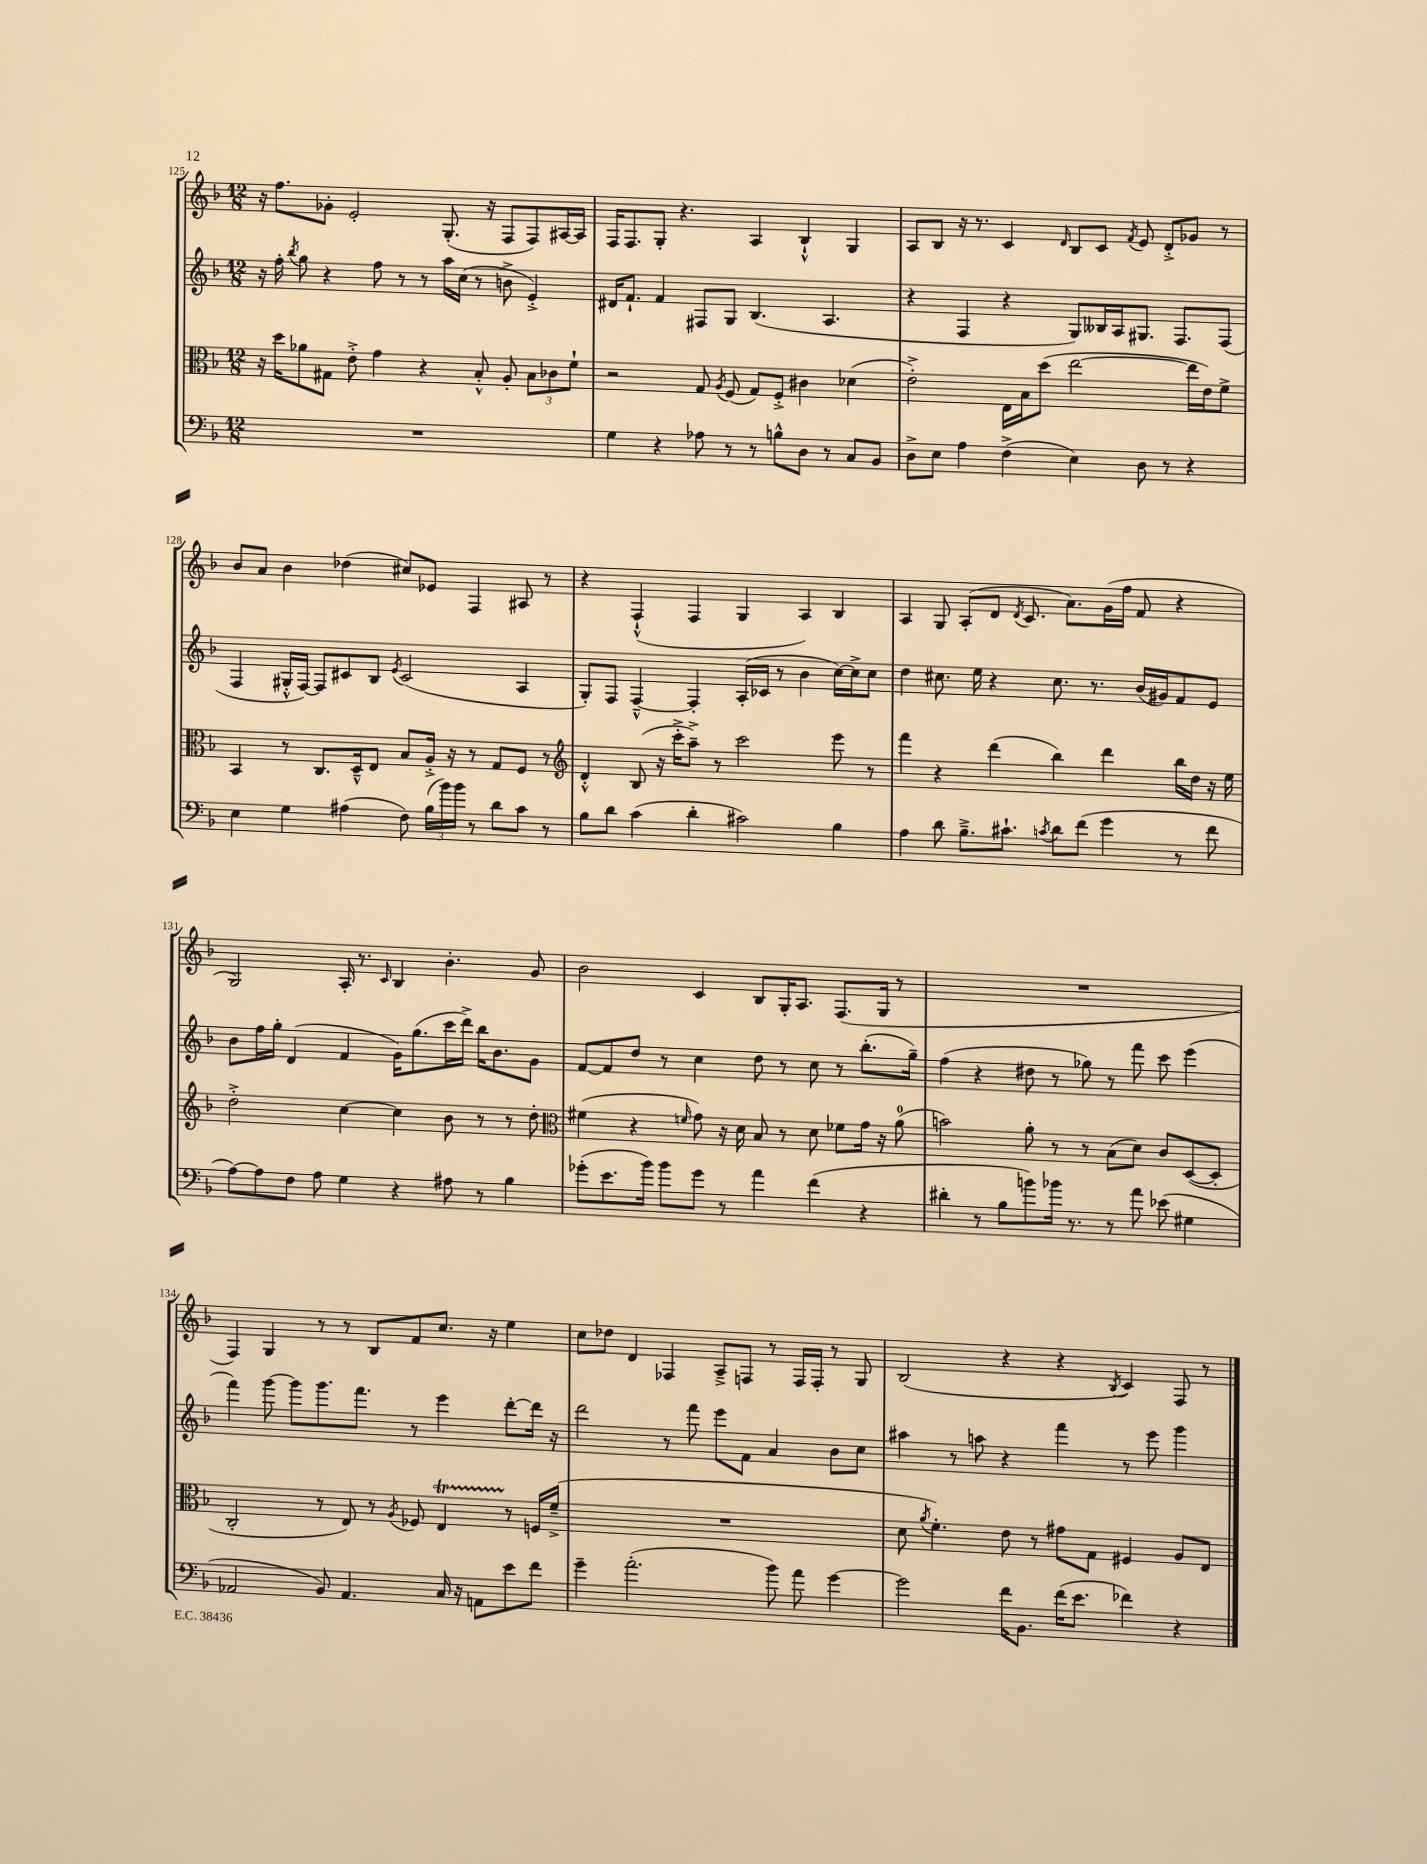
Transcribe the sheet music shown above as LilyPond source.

<<
\new StaffGroup <<
\new Staff = "s0" {
    \clef treble \key f \major \numericTimeSignature \time 12/8
    \autoBeamOff r16 f''8.[ ges'8]-. e'2-. g8.-.( r16 f8[ f8) ais16~ ais16] |
    f16[ f8. g8]-. r4. a4 bes4-!-^ g4 |
    a8[ bes8] r16 r8. c'4 \grace { d'16 } bes8[ c'8] \acciaccatura { f'8 } e'8 d'8[-.-> ges'8] r8 |
    bes'8[ a'8] bes'4 des''4( cis''8[) ees'8] f4 ais8 r8 |
    r4 f4-!-^( f4 g4 a4) bes4 |
    a4 g8 a8[-.( d'8] \acciaccatura { d'8 } c'8. a'8.[) g'16( f''16] f'8 r4 |
    g2) a16-. r8. \grace { c'16 } bes4 bes'4.-. g'8 |
    bes'2 c'4 bes8[ g16-. a8.] f8.[( g16] r8 |
    R1. |
    f4) g4 r8 r8 bes8[ f'8 c''8.] r16 e''4 |
    c''8[ des''8] d'4 fes4 a8[---> f8] r8 f16[ f16]-. r8 g8 |
    bes2( r4 r4 \acciaccatura { bes8 } c'4) f8 r8 \bar "|." |
}
\new Staff = "s1" {
    \clef treble \key f \major \numericTimeSignature \time 12/8
    \autoBeamOff r16 f''16-. \acciaccatura { bes''8 } g''8 r4 f''8 r8 r8 a''16[ c''16]( r8 b'8-> e'4-.->) |
    dis'16[ f'8.]-! f'4 fis8[ g8] bes4.( a4. |
    r4 f4 r4 g8[) beses16 a16 gis8.] f8.[ f8]( |
    f4 gis16[-.-^ f16]~) f8[ cis'8 bes8] \acciaccatura { e'8 } cis'2( a4 |
    g8[-.) f8] f4~---^ f4-. a16[-.( ces'16] r8 bes'4 c''16[~) c''16-> c''8] |
    d''4 cis''8. e''16 r4 cis''8. r8. bes'16[( gis'16) f'8 e'8] |
    bes'8[ f''16 g''16]-. d'4( f'4 g'16[) g''8.( c'''16 d'''16]->) bes''16[ bes'8. g'8] |
    f'8[~ f'8 d''8] r8 c''4 d''8 r8 c''8 r8 bes''8.[-.( g''16]--) |
    f''4( r4 dis''8 r8 ges''8) r8 f'''8 c'''8 e'''4( |
    f'''4) g'''8~ g'''8[ g'''8. f'''8.] r8 e'''4 d'''8[~-. d'''16] r16 |
    d'''2 r8 f'''8 e'''8[ f'8] a'4 bes'8[ c''8] |
    ais''4 r8 a''8 r4 f'''4 r8 e'''8 g'''4 \bar "|." |
}
\new Staff = "s2" {
    \clef alto \key f \major \numericTimeSignature \time 12/8
    \autoBeamOff r16 d''16[ aes'8 gis8] e'8-.-> g'4 r4 bes8-.-^ a8-. \tuplet 3/2 { bes8[ ces'8 f'8]-! } |
    r2 g8 \acciaccatura { a8 } f8( g8[) f8]-.-> cis'4 des'4( |
    e'2-.->) e16[ bes16 d''8]( e''2~ e''16[ e'16) f'8]-> |
    bes,4 r8 c8.[ d16---^ e8] bes8[ a16]-.-> r16 r8 g8[ f8] r8 |
    \clef treble d'4-.-^ bes8( r16 c'''16[-.-> a''8]--->) r8 c'''2 e'''8 r8 |
    f'''4 r4 d'''4( bes''4) d'''4 bes''16[ d''16] r16 e''16 |
    d''2-.-> c''4~ c''4 bes'8 r8 r8 d''8-. |
    \clef alto fis'4( r4 \grace { f'16 } g'8) r16 d'16 bes8 r8 d'8 fes'8[ g'16] r16 a'8-0( |
    b'2) a'8-. r8 r8 bes8[( d'8]) c'8[ d8~( d8]-. |
    c2-. r8 e8) r8 \acciaccatura { a8 } fes8 e4\startTrillSpan r8\stopTrillSpan f16[ f'16]--->( |
    R1. |
    d'8 \acciaccatura { a'8 } f'4.-.) e'8 r8 gis'8[ g8] fis4 a8[ e8] \bar "|." |
}
\new Staff = "s3" {
    \clef bass \key f \major \numericTimeSignature \time 12/8
    \autoBeamOff R1. |
    g4 r4 aes8 r8 r8 b8[-^ d8] r8 c8[ bes,8] |
    d8[-> e8] a4 f4->( e4) d8 r8 r4 |
    e4 g4 ais4( f8) \tuplet 3/2 { bes16[( bes'16) bes'16] } r8 d'8[ c'8] r8 |
    bes8[ d'8] c'4( d'4-. cis'2) bes4 |
    a4 d'8 bes8.[---> cis'8.]-! \acciaccatura { c'8 } d'8[ f'8]( g'4 r8 f'8 |
    a8[~) a8 f8] a8 g4 r4 ais8 r8 bes4 |
    ges'8[-.( e'8. bes'16]) bes'8[ ges'8] r8 a'4 f'4( r4 |
    dis'4-. r8 bes8[ b'8) bes'16] r8. r8 a'8 ees'8( gis4 |
    aes,2 bes,8) aes,4. c16 r16 a,8[ e'8 f'8] |
    g'4-- a'2.-.( bes'8) a'8 g'4~ |
    g'2 f'16[ bes,8.] f'16[( e'8.] fes'4) r4 \bar "|." |
}
>>
>>
\layout { \context { \Score currentBarNumber = #125 } }
